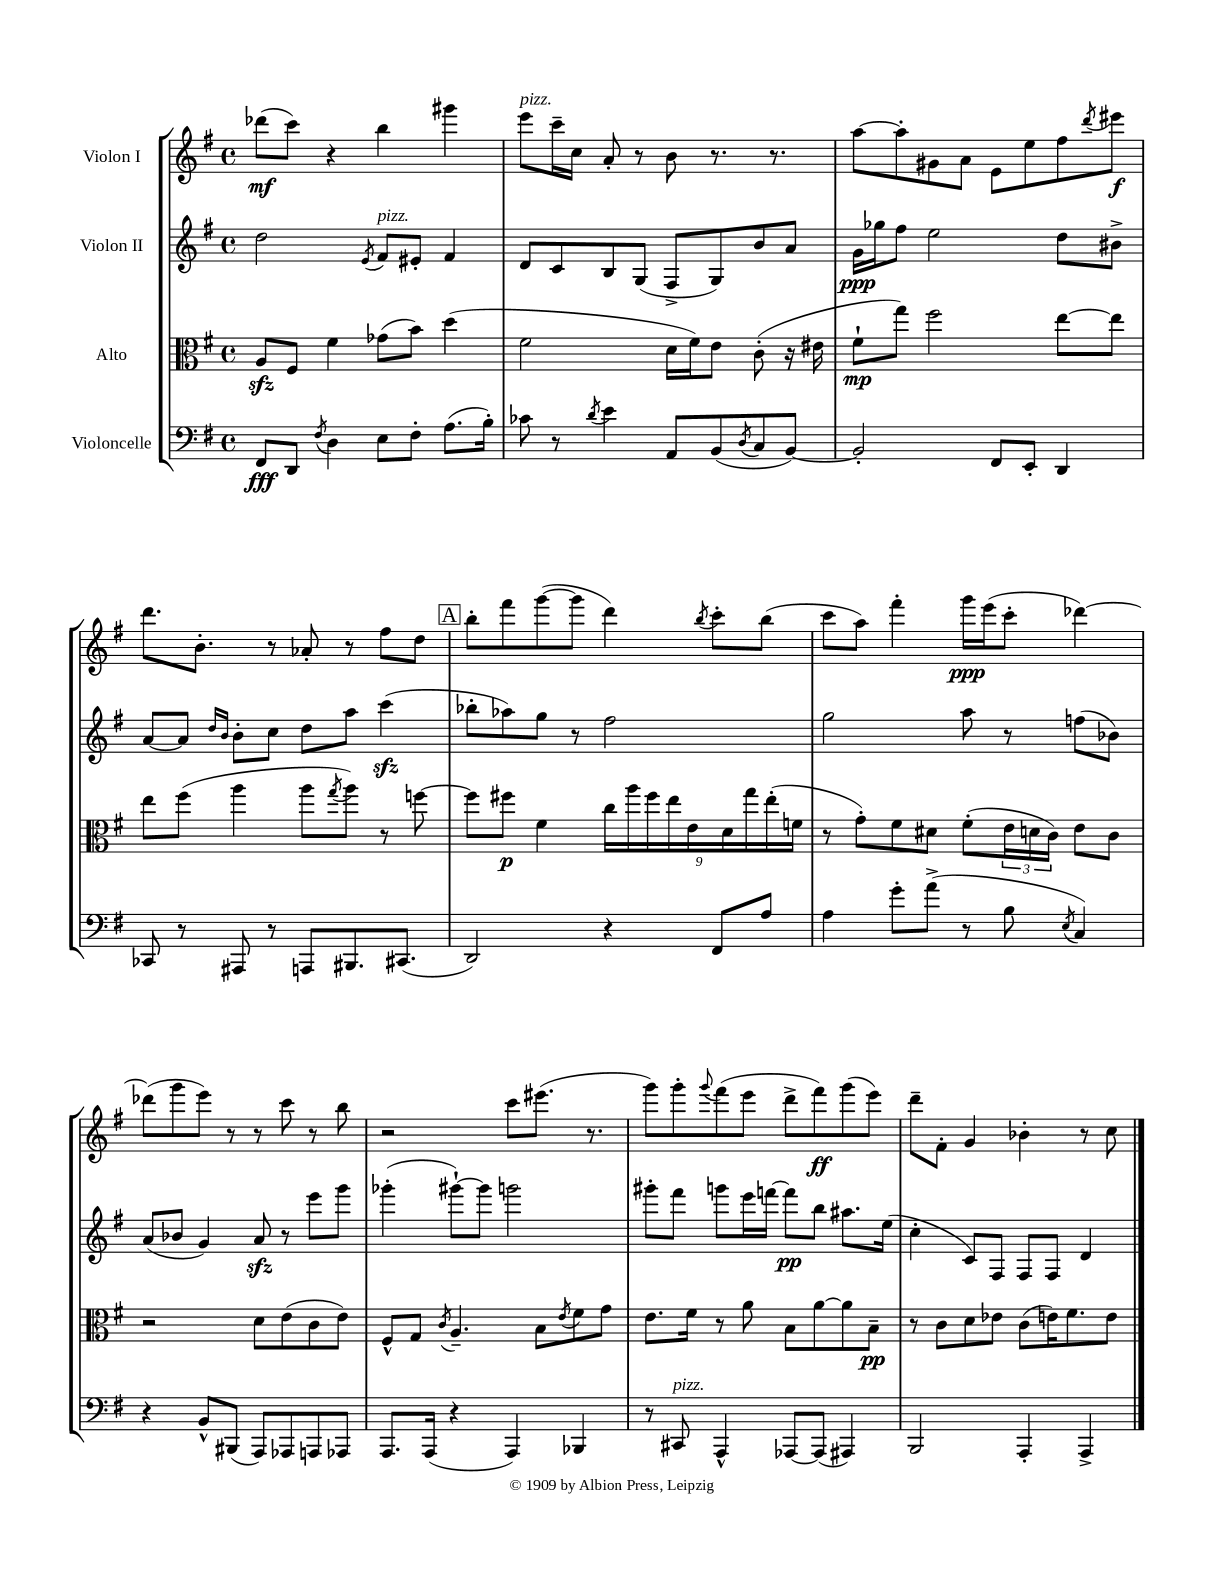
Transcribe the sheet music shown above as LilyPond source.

<<
\new StaffGroup <<
\new Staff = "s0" \with { instrumentName = "Violon I" } {
    \clef treble \key g \major \defaultTimeSignature \time 4/4
    des'''8\mf( c'''8) r4 b''4 gis'''4 |
    e'''8^\markup { \italic "pizz." } c'''16-- c''16 a'8-. r8 b'8 r8. r8. |
    a''8~ a''8-. gis'8 a'8 e'8 e''8 fis''8 \acciaccatura { d'''8 } eis'''8\f |
    d'''8. b'8.-. r8 aes'8-. r8 fis''8 d''8 |
    \mark \markup { \box "A" } b''8-. fis'''8 g'''8~( g'''8 d'''4) \acciaccatura { b''8 } c'''8-. b''8( |
    c'''8 a''8) fis'''4-. g'''16\ppp e'''16( c'''8-. des'''4~) |
    des'''8( g'''8 e'''8) r8 r8 c'''8 r8 b''8 |
    r2 c'''8 eis'''8.( r8. |
    g'''8) g'''8-. \appoggiatura { g'''8 } fis'''8( e'''8 d'''8-> fis'''8\ff) g'''8( e'''8) |
    d'''8-- fis'8-. g'4 bes'4-. r8 c''8 \bar "|." |
}
\new Staff = "s1" \with { instrumentName = "Violon II" } {
    \clef treble \key g \major \defaultTimeSignature \time 4/4
    d''2 \acciaccatura { e'8 } fis'8^\markup { \italic "pizz." } eis'8-. fis'4 |
    d'8 c'8 b8 g8( fis8-> g8) b'8 a'8 |
    g'16\ppp ges''16 fis''8 e''2 d''8 bis'8-> |
    a'8~ a'8 \grace { d''16 b'16 } b'8-. c''8 d''8 a''8 c'''4\sfz( |
    \mark \markup { \box "A" } bes''8-. aes''8) g''8 r8 fis''2 |
    g''2 a''8 r8 f''8( bes'8) |
    a'8( bes'8 g'4) a'8\sfz r8 e'''8 g'''8 |
    ges'''4-.( gis'''8~-!) gis'''8 g'''2 |
    gis'''8-. fis'''8 g'''8 e'''16 f'''16~ f'''8\pp b''8 ais''8. e''16( |
    c''4-. c'8) fis8 fis8 fis8 d'4 \bar "|." |
}
\new Staff = "s2" \with { instrumentName = "Alto" } {
    \clef alto \key g \major \defaultTimeSignature \time 4/4
    a8\sfz fis8 fis'4 ges'8( b'8) d''4( |
    fis'2 d'16 fis'16) e'8 c'8-.( r16 eis'16 |
    fis'8-!\mp g''8) fis''2 e''8~ e''8 |
    e''8 fis''8( a''4 a''8 \acciaccatura { g''8 } a''8) r8 f''8~ |
    \mark \markup { \box "A" } f''8 fis''8\p fis'4 \tuplet 9/8 { c''16 a''16 fis''16 e''16 e'16 d'16 g''16 e''16-.( f'16 } |
    r8 g'8-.) fis'8 dis'8 fis'8-.( \tuplet 3/2 { e'16 d'16 c'16) } e'8 c'8 |
    r2 d'8 e'8( c'8 e'8) |
    fis8-^ g8 \acciaccatura { c'8 } a4.-- b8 \acciaccatura { e'8 } fis'8 g'8 |
    e'8. fis'16 r8 a'8 b8 a'8~ a'8 b8--\pp |
    r8 c'8 d'8 ees'8 c'8( e'16) fis'8. e'8 \bar "|." |
}
\new Staff = "s3" \with { instrumentName = "Violoncelle" } {
    \clef bass \key g \major \defaultTimeSignature \time 4/4
    fis,8\fff d,8 \acciaccatura { fis8 } d4 e8 fis8-. a8.( b16-.) |
    ces'8 r8 \acciaccatura { d'8 } e'4 a,8 b,8( \acciaccatura { d8 } c8 b,8~) |
    b,2-. fis,8 e,8-. d,4 |
    ces,8 r8 ais,,8 r8 a,,8 bis,,8. cis,8.( |
    \mark \markup { \box "A" } d,2) r4 fis,8 a8 |
    a4 g'8-. a'8->( r8 b8 \acciaccatura { e8 } c4) |
    r4 b,8-^ bis,,8( a,,8) aes,,8 a,,8 aes,,8 |
    a,,8. a,,16( r4 a,,4) bes,,4 |
    r8 cis,8^\markup { \italic "pizz." } a,,4-^ aes,,8~ aes,,8( ais,,4) |
    b,,2 a,,4-. a,,4-> \bar "|." |
}
>>
>>
\layout { \context { \Score \remove "Bar_number_engraver" } }
